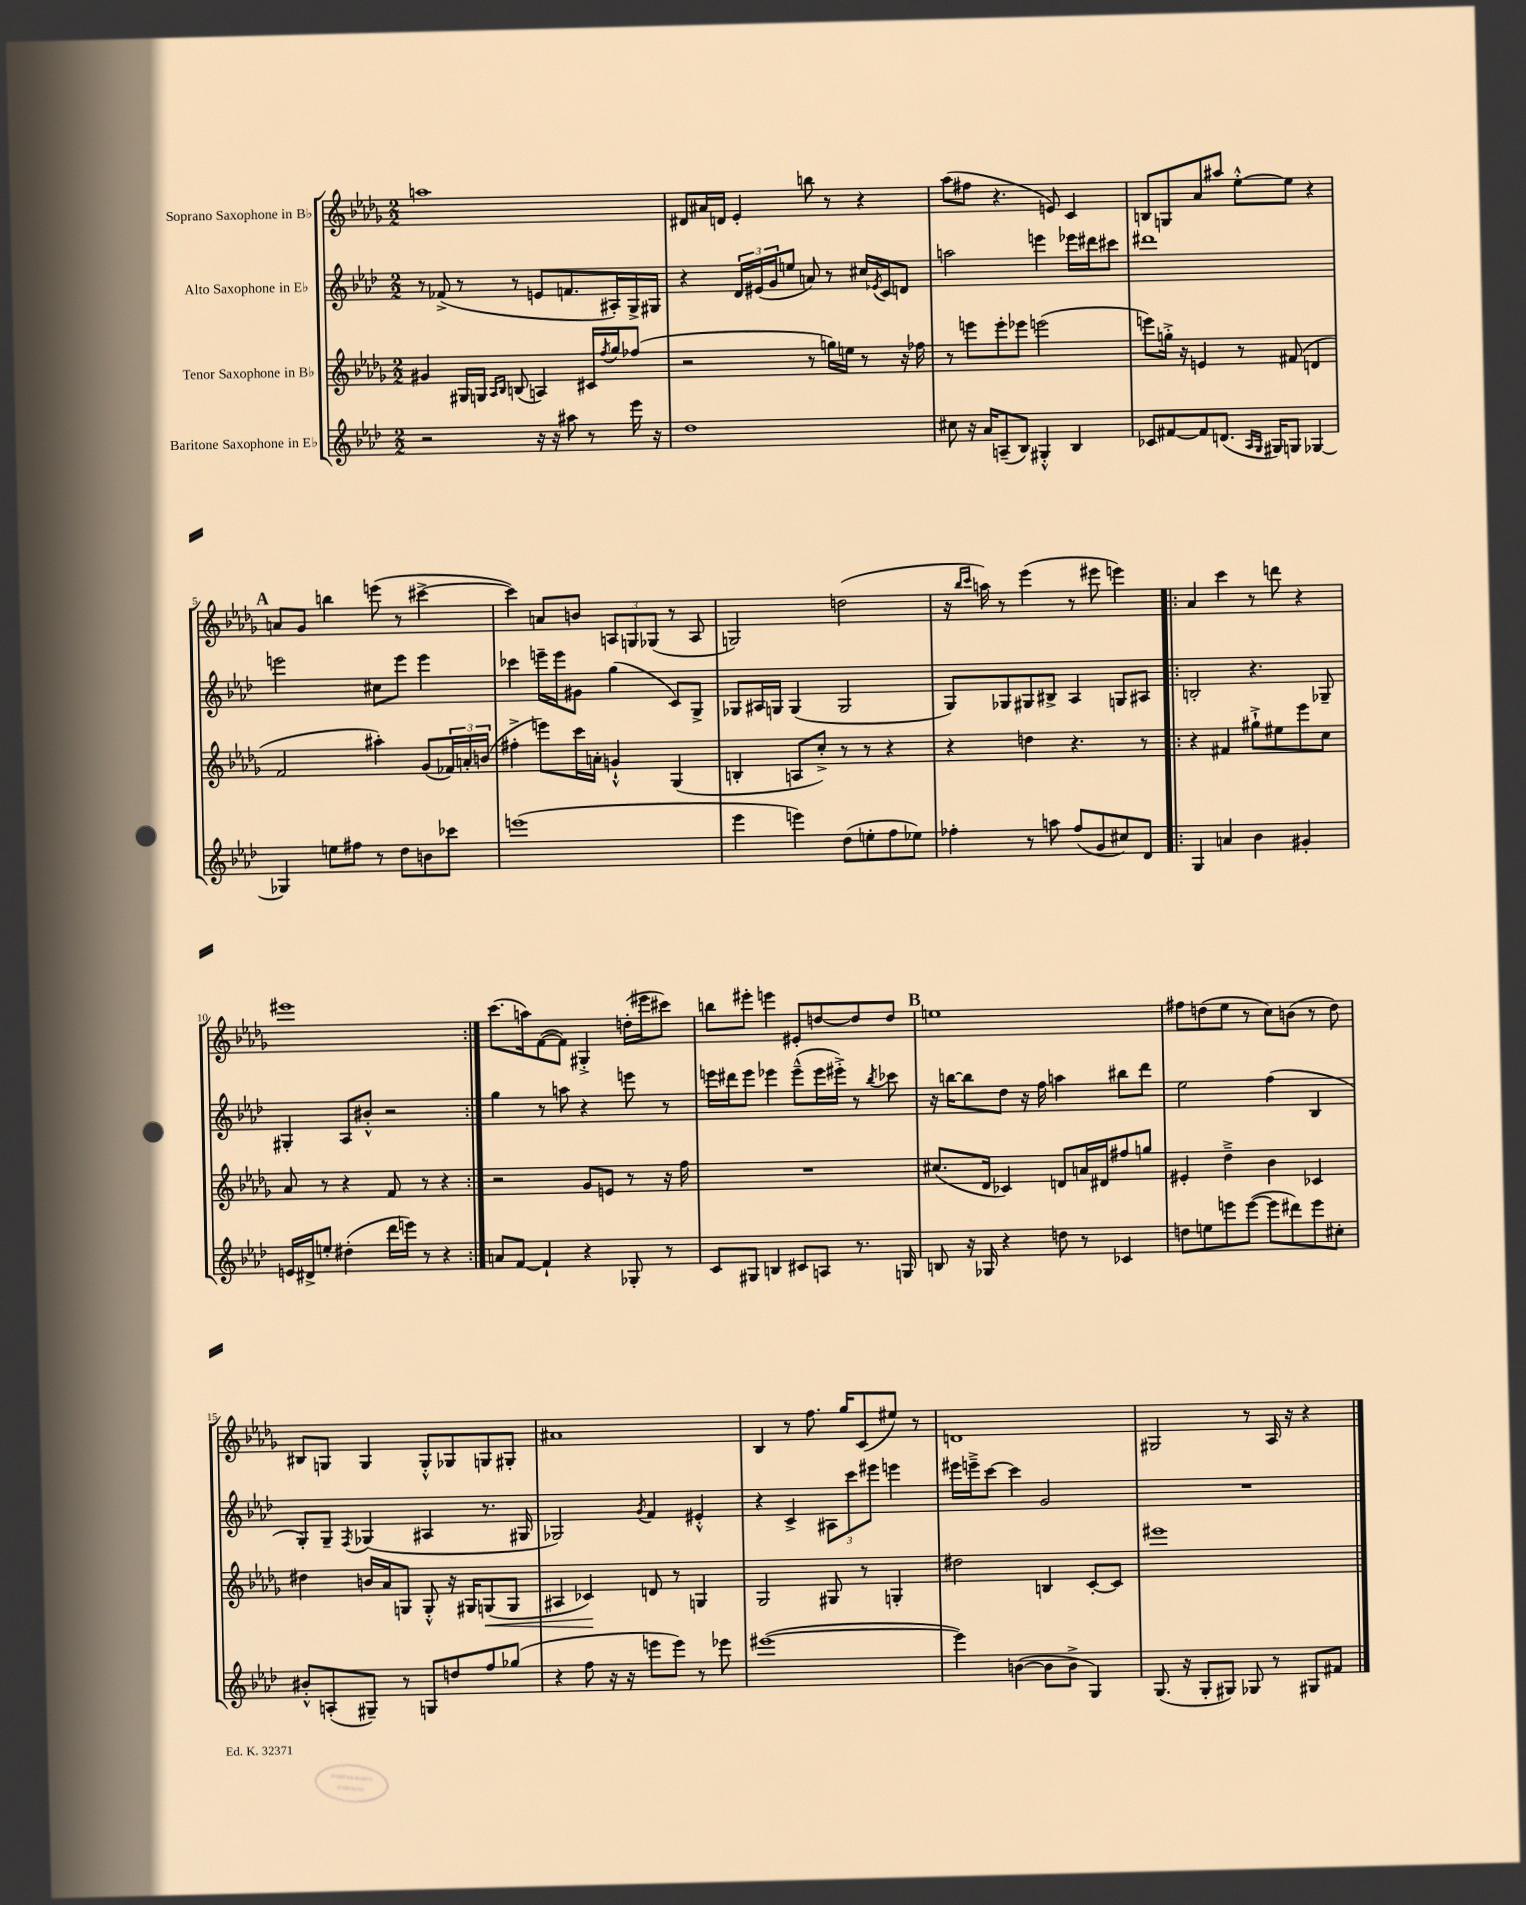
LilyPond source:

<<
\new StaffGroup <<
\new Staff = "s0" \with { instrumentName = "Soprano Saxophone in Bb" } {
    \clef treble \key des \major \numericTimeSignature \time 2/2
    a''1 |
    dis'8 ais'16 d'16 ees'4-. b''8 r8 r4 |
    aes''8( fis''8 r4. e'8) c'4 |
    b8 g8 aes'8 ais''8 ees''8~-.-^ ees''8 r4 |
    \mark \markup { \bold "A" } a'8 ges'8 b''4 e'''8( r8 cis'''4~-> |
    cis'''4) a'8 b'8 \tuplet 3/2 { a8 g8 ges8( } r8 a8 |
    g2) d''2( |
    r16 \grace { bes''16 c'''16 } a''16) r8 ees'''4( r8 eis'''8 e'''4) |
    \repeat volta 2 { aes'4 c'''4 r8 d'''8 r4 |
    eis'''1 | }
    c'''8.( a''16) f'8~( f'8) gis4-.-> d''16-.( eis'''16 cis'''8) |
    b''8 eis'''8-. e'''4 eis'8-. d''8~ d''8 d''8 |
    \mark \markup { \bold "B" } e''1 |
    fis''8 d''8( ees''8 r8 c''8) b'8( r8 d''8) |
    bis8 g8 g4 g8-.-^ ges8 g8 gis8-. |
    ais'1 |
    bes4 r8 f''8. ges''16 c'8( eis''8) r8 |
    d'1 |
    gis2 r8 aes16 r16 r4 \bar "|." |
}
\new Staff = "s1" \with { instrumentName = "Alto Saxophone in Eb" } {
    \clef treble \key aes \major \numericTimeSignature \time 2/2
    r8 fes'8->( r8 r8 e'8 f'8. ais16-.) g16-> gis16 |
    r4 \tuplet 3/2 { des'16 eis'16( g'16 } e''8 a'8) r8 cis''16 \acciaccatura { ees'8 } c'16 d'8 |
    a''2 e'''4 ees'''16 dis'''16 cis'''8 |
    dis'''1 |
    \mark \markup { \bold "A" } e'''2 cis''8 e'''8 e'''4 |
    ces'''4 e'''16-- e'''16 gis'8 g''4( c'8) g8-> |
    ges8 ais16 g16 g4( g2 |
    g8) ges8 gis8 bis8-> aes4 g8 ais8 |
    \repeat volta 2 { b2-. r4. ges8-- |
    gis4-. aes8 bis'8-.-^ r2 | }
    g''4 r8 a''8 r4 e'''8 r8 |
    e'''16 dis'''16 e'''8 ees'''4 ees'''8---^( ees'''16 eis'''16-.->) r8 \acciaccatura { bes''8 } ces'''8 |
    \mark \markup { \bold "B" } r16 b''16~ b''8 des''8 r16 f''16 a''4 bis''8 des'''8 |
    ees''2 f''4( bes4 |
    g8-.) g8-- \acciaccatura { f8 } ges4( ais4 r8. gis16 |
    ges2) \acciaccatura { g'8 } f'4 eis'4-.-^ |
    r4 c'4-> \tuplet 3/2 { ais8 c'''8 eis'''8 } e'''4 |
    eis'''16 e'''16---> c'''8~ c'''4 g'2 |
    R1 \bar "|." |
}
\new Staff = "s2" \with { instrumentName = "Tenor Saxophone in Bb" } {
    \clef treble \key des \major \numericTimeSignature \time 2/2
    gis'4 gis16 g16 \grace { aes16 bes16 } b8( a4) cis'16 \acciaccatura { f''8 } ges''16 fes''8( |
    r2 r8 g''16) e''16 r8 r16 fes''16 |
    r8 e'''8 e'''8-. ees'''8 e'''2( |
    e'''8) g''16-.-> r16 e'4 r8 fis'8( d'4 |
    \mark \markup { \bold "A" } f'2 ais''4-.) ges'8( \tuplet 3/2 { fes'16) a'16-. b'16( } |
    fis''4-.-> e'''8) c'''16 a'16-. g'4-!-^ ges4( |
    b4-. a8 c''8-.->) r8 r8 r4 |
    r4 d''4 r4. r8 |
    \repeat volta 2 { r4 fis'4 gis''8-!-> eis''8 ees'''8 c''8 |
    aes'8 r8 r4 f'8 r8 r4 | }
    r2 ges'8 e'8 r8 r16 f''16 |
    R1 |
    \mark \markup { \bold "B" } cis''8.( des'16 ces'4) d'8 a'16 dis'16 fis''8 g''8 |
    eis'4-. des''4---> bes'4 ces'4 |
    dis''4 b'16 aes'16 g8 g8-.-^ r16 gis16 g8\<( g8 |
    ais4 ces'4\!) d'8 r8 g4 |
    ges2 gis8 r8 g4-. |
    dis''2 b4 c'8~-. c'8 |
    eis'''1 \bar "|." |
}
\new Staff = "s3" \with { instrumentName = "Baritone Saxophone in Eb" } {
    \clef treble \key aes \major \numericTimeSignature \time 2/2
    r2 r16 r16 ais''8 r8 ees'''16 r16 |
    des''1 |
    cis''8 r16 aes'16 a8--( bes8) gis4-.-^ bes4 |
    ces'8 fis'8~ fis'8 d'8.( \grace { aes16 g16 } gis16) g8 ges4~ |
    \mark \markup { \bold "A" } ges4 e''8 fis''8 r8 des''8 b'8 ces'''8 |
    e'''1( |
    ees'''4 e'''4) des''8( e''8-. f''8 ees''8) |
    fes''4-. r8 a''8 fes''8( g'8 cis''8) des'8 |
    \repeat volta 2 { g4 a'4 bes'4 gis'4-. |
    e'16 dis'16-> e''8-. dis''4-.( des'''16 e'''16) r8 r4 | }
    a'8 f'8~ f'4-! r4 ges8-. r8 |
    c'8 gis8 b4 cis'8 a8 r8. g16 |
    \mark \markup { \bold "B" } b8 r16 ges16 r4 d''8 r8 ces'4 |
    d''8 e''8 e'''8 e'''8~( e'''8 dis'''8) e'''8 cis''8-. |
    bis'8-.-^ a8-.( gis8--) r8 g8 d''8 f''8 ges''8( |
    r4 f''8 r16 r16 e'''8 e'''8) r8 ees'''8 |
    eis'''1~( |
    eis'''4) b'4~( b'8 b'8-> g4) |
    g8.( r16 g8-. gis8) ges8 r8 gis8 fis'8 \bar "|." |
}
>>
>>
